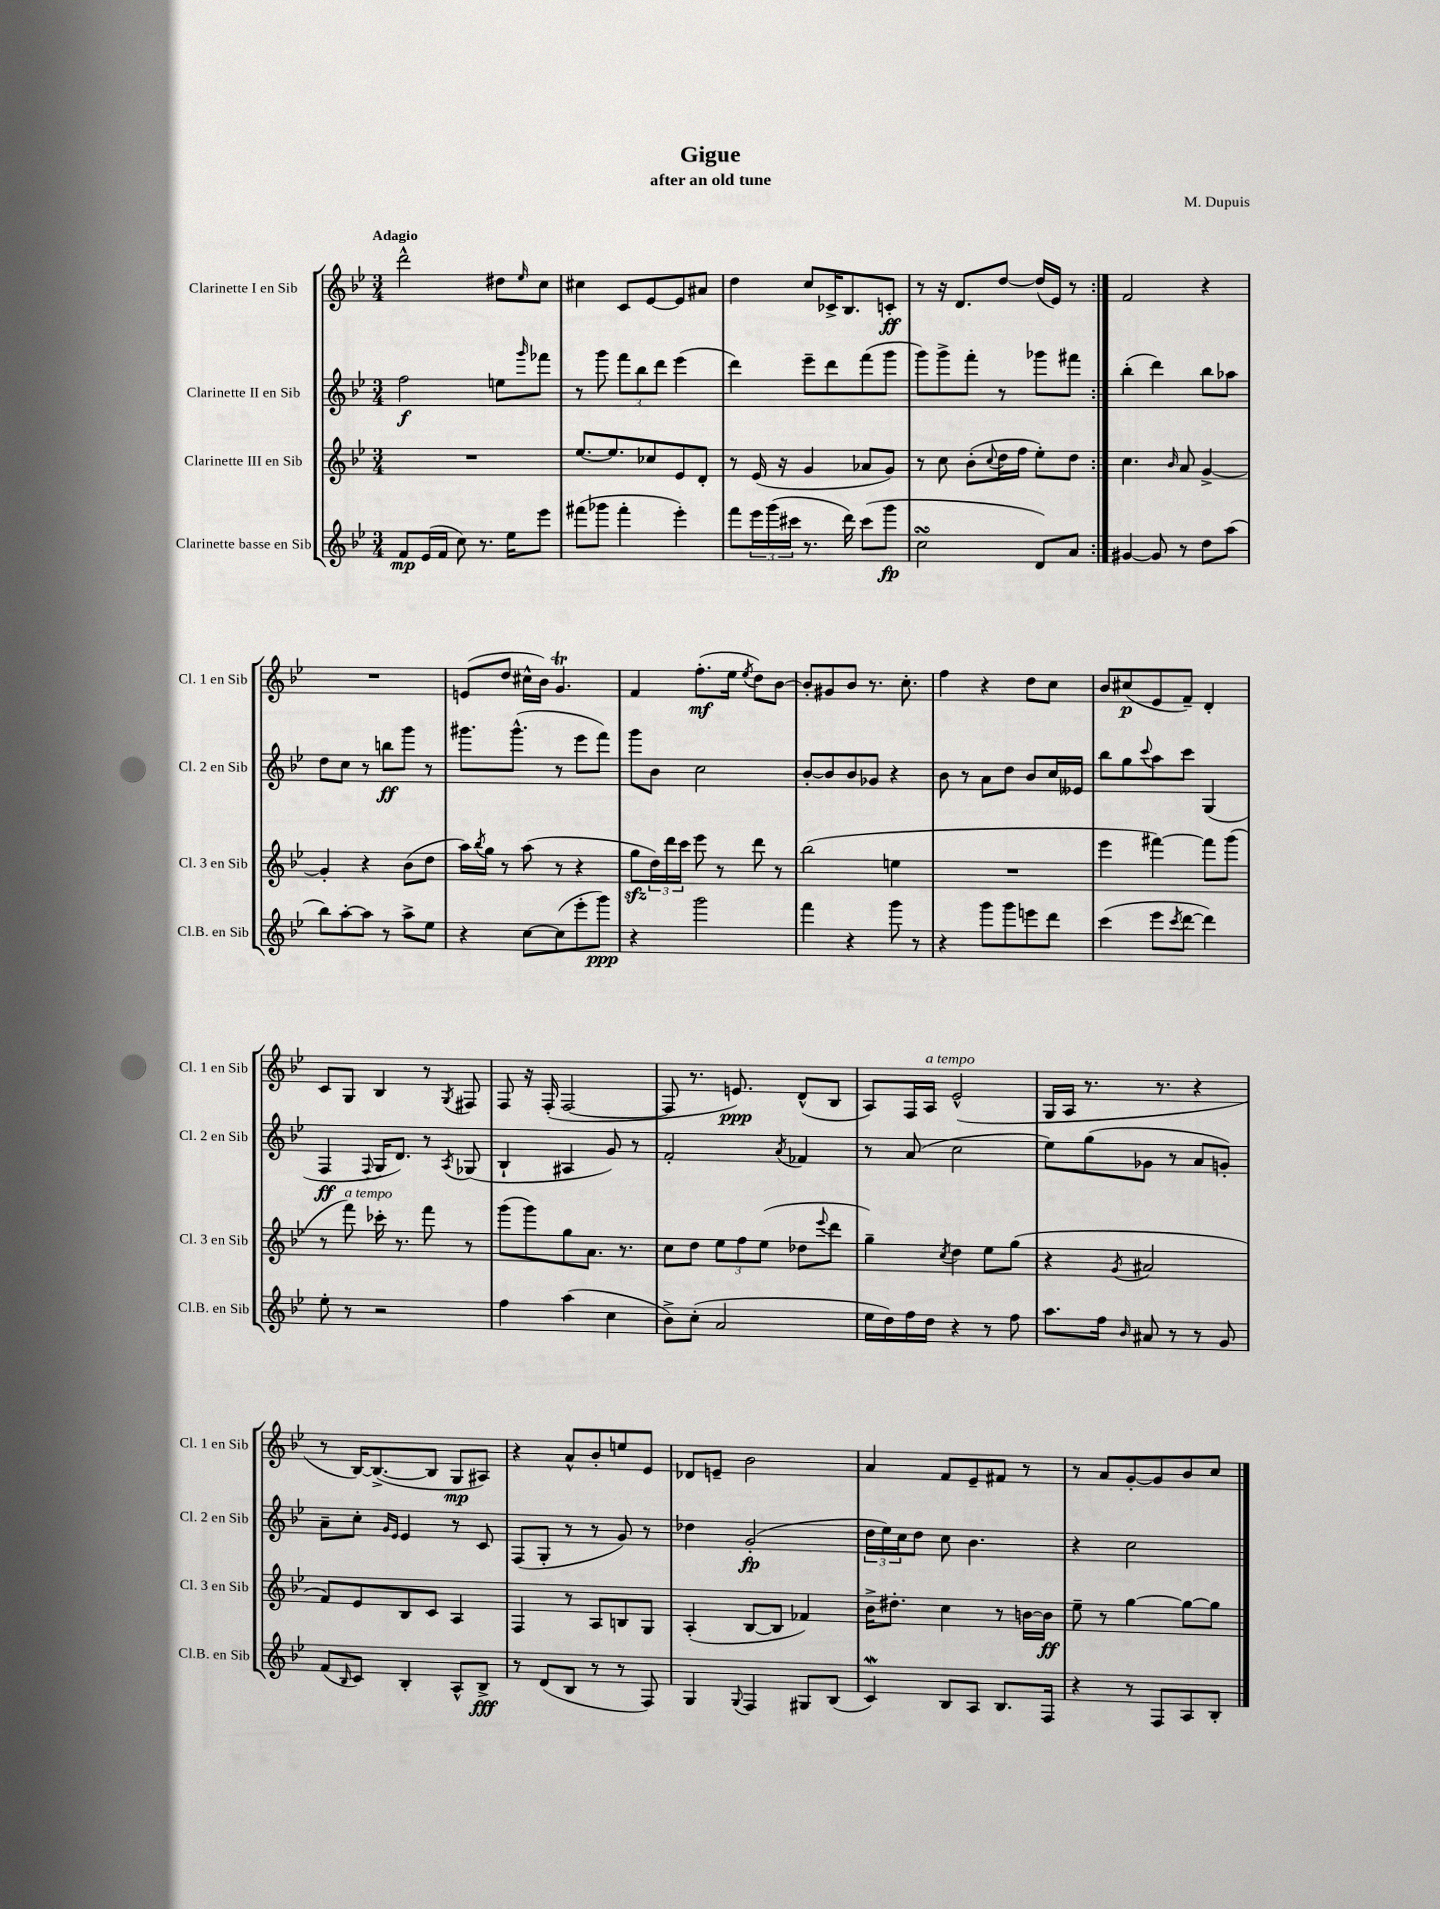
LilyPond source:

\header { title = "Gigue" composer = "M. Dupuis" subtitle = "after an old tune" }
<<
\new StaffGroup <<
\new Staff = "s0" \with { instrumentName = "Clarinette I en Sib" shortInstrumentName = "Cl. 1 en Sib" } {
    \clef treble \key bes \major \numericTimeSignature \time 3/4 \tempo "Adagio"
    \repeat volta 2 { d'''2-^ dis''8 \grace { ees''16 } c''8 |
    cis''4 c'8 ees'8~ ees'8 ais'8 |
    d''4 c''8 ces'16-> bes8. c'8-.\ff |
    r8 r16 d'8. d''8~ d''16( ees'16) r8 | }
    f'2 r4 |
    R2. |
    e'8( d''8 cis''16-^ bes'16) g'4.\trill |
    f'4 f''8.-.\mf( ees''16 \acciaccatura { ees''8 } d''8) bes'8~ |
    bes'8-. gis'8 bes'8 r8. c''8.-. |
    f''4 r4 d''8 c''8 |
    bes'8 cis''8\p( ees'8 f'8--) d'4-. |
    c'8 g8 bes4 r8 \acciaccatura { g8 } fis8 |
    f8 r16 f16-.( f2~ |
    f8 r8. e'8.\ppp) d'8-^( bes8 |
    a8) f16 a16^\markup { \italic "a tempo" } ees'2-^( |
    g16 a16 r8. r8. r4 |
    r8 bes16~) bes8.~->( bes8 g8\mp ais8) |
    r4 a'8-^ bes'8-. e''8 ees'8 |
    des'8 e'8-- bes'2 |
    a'4 f'8 ees'8-- fis'8 r8 |
    r8 a'8 g'8~-. g'8 bes'8 c''8 \bar "|." |
}
\new Staff = "s1" \with { instrumentName = "Clarinette II en Sib" shortInstrumentName = "Cl. 2 en Sib" } {
    \clef treble \key bes \major \numericTimeSignature \time 3/4
    \repeat volta 2 { f''2\f e''8 \grace { g'''16 } fes'''8 |
    r8 g'''8 \tuplet 3/2 { f'''8 bes''8 d'''8 } ees'''4( |
    d'''4) ees'''8-- d'''8 f'''8( g'''8 |
    g'''8) g'''8-> f'''8-. r8 ges'''8 fis'''8 | }
    bes''4-.( d'''4) bes''8 aes''8 |
    d''8 c''8 r8 b''8\ff g'''8 r8 |
    gis'''8. gis'''8.-^( r8 ees'''8 f'''8) |
    g'''8 bes'8 c''2 |
    bes'8~-. bes'8 bes'8 ges'8 r4 |
    bes'8 r8 a'8 d''8 bes'8 c''16 eeses'16 |
    bes''8 g''8 \appoggiatura { c'''8 } a''8 c'''8 g4( |
    f4\ff \appoggiatura { f8 } g16 d'8.) r8 \acciaccatura { a8 } ges8( |
    bes4-! ais4 g'8) r8 |
    f'2-. \acciaccatura { a'8 } fes'4 |
    r8 a'8( c''2 |
    ees''8) g''8( ges'8 r8 a'8 g'8-.) |
    a'8-- c''8-. \grace { g'16 ees'16 } ees'4 r8 c'8 |
    f8( g8-. r8 r8 g'8) r8 |
    des''4 g'2-.\fp( |
    \tuplet 3/2 { d''16 ees''16) c''16 } d''8 c''8 bes'4. |
    r4 c''2 \bar "|." |
}
\new Staff = "s2" \with { instrumentName = "Clarinette III en Sib" shortInstrumentName = "Cl. 3 en Sib" } {
    \clef treble \key bes \major \numericTimeSignature \time 3/4
    \repeat volta 2 { R2. |
    ees''8.~ ees''8. ces''8 ees'8 d'8-. |
    r8 ees'16( r16 g'4 aes'8 g'8) |
    r8 c''8 bes'8-.( \appoggiatura { c''8 } d''16 f''16 ees''8-.) d''8 | }
    c''4. \grace { bes'16 } a'8 g'4~-> |
    g'4-. r4 bes'8( d''8 |
    a''16) \acciaccatura { bes''8 } g''16 r8 a''8( r8 r4 |
    g''8\sfz \tuplet 3/2 { d''16) d'''16 c'''16 } ees'''8 r8 d'''8 r8 |
    bes''2( e''4 |
    R2. |
    ees'''4 fis'''4~) fis'''8 g'''8( |
    r8 f'''8^\markup { \italic "a tempo" }) ces'''16-. r8. f'''8 r8 |
    g'''8( g'''8) g''8 a'8. r8. |
    c''8 d''8 \tuplet 3/2 { ees''8 f''8 ees''8( } des''8 \appoggiatura { ees'''8 } d'''8 |
    g''4--) \acciaccatura { c''8 } d''4 ees''8 g''8( |
    r4 \acciaccatura { g'8 } ais'2 |
    f'8) ees'8 bes8 c'8 a4 |
    f4 r8 a8 b8 g8 |
    a4-.( bes8~ bes8 fes'4) |
    bes'16-> dis''8.-. c''4 r8 b'16~ b'16\ff |
    ees''8-- r8 g''4~ g''8~ g''8 \bar "|." |
}
\new Staff = "s3" \with { instrumentName = "Clarinette basse en Sib" shortInstrumentName = "Cl.B. en Sib" } {
    \clef treble \key bes \major \numericTimeSignature \time 3/4
    \repeat volta 2 { f'8\mp ees'16( f'16 c''8) r8. ees''16 ees'''8 |
    fis'''8( ges'''8 fis'''4-. ees'''4-.) |
    f'''8 \tuplet 3/2 { ees'''16 g'''16( cis'''16 } r8. d'''16) cis'''8( g'''8\fp |
    c''2\turn d'8) a'8 | }
    gis'4~ gis'8 r8 d''8 a''8( |
    bes''8) a''8~-. a''8 r8 a''8-> ees''8 |
    r4 c''8~ c''8( ees'''8-. g'''8\ppp) |
    r4 g'''2 |
    f'''4 r4 g'''8 r8 |
    r4 g'''8 g'''8 e'''8 d'''8 |
    c'''4( ees'''8 \acciaccatura { c'''8 } d'''8~ d'''4) |
    ees''8-. r8 r2 |
    f''4 a''4( c''4 |
    bes'8->) c''8-.( a'2 |
    ees''16 d''16) f''16 d''16 r4 r8 f''8 |
    a''8. f''16 \grace { bes'16 } ais'8 r8 r8 g'8 |
    f'8( \grace { bes16 } c'8) bes4-. a8-^ bes8->\fff |
    r8 d'8( bes8 r8 r8 f8) |
    g4 \appoggiatura { g8 } f4 gis8 bes8( |
    c'4\mordent) bes8 a8 bes8. f16 |
    r4 r8 f8 a8 bes8-. \bar "|." |
}
>>
>>
\layout { \context { \Score \remove "Bar_number_engraver" } }
